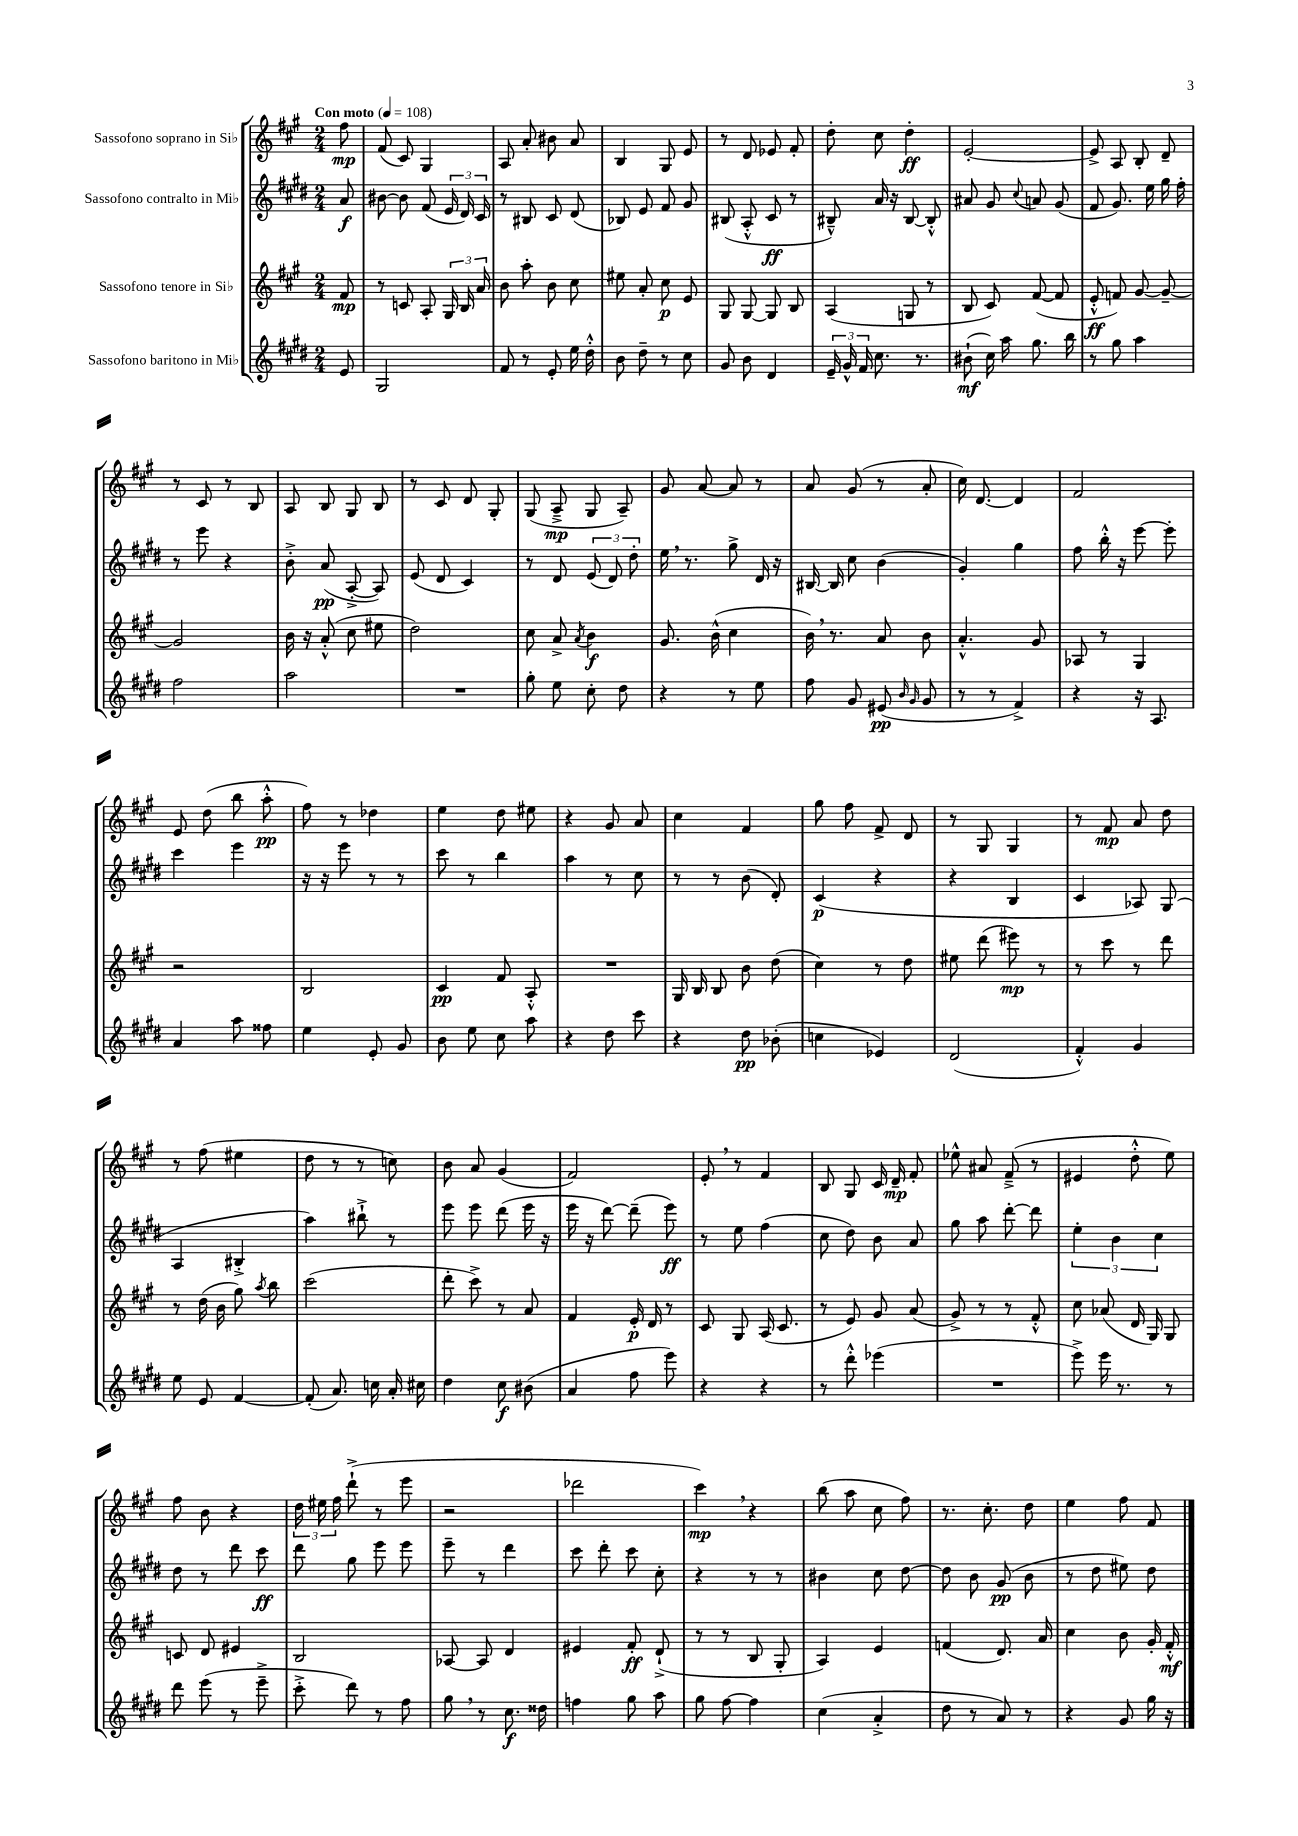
<<
\new StaffGroup <<
\new Staff = "s0" \with { instrumentName = "Sassofono soprano in Sib" } {
    \clef treble \key a \major \numericTimeSignature \time 2/4 \partial 8 \tempo "Con moto" 4 = 108
    \autoBeamOff fis''8\mp |
    fis'8( cis'8) gis4 |
    a8 a'8-. bis'8 a'8 |
    b4 gis8 e'8 |
    r8 d'8 ees'8 fis'8-. |
    d''8-. cis''8 d''4-.\ff |
    e'2~-. |
    e'8-> a8 b8-. d'8-- |
    r8 cis'8 r8 b8 |
    a8 b8 gis8 b8 |
    r8 cis'8 d'8 gis8-. |
    gis8( a8--->\mp gis8 a8--) |
    gis'8 a'8~ a'8 r8 |
    a'8 gis'8( r8 a'8-. |
    cis''16) d'8.~ d'4 |
    fis'2 |
    e'8 d''8( b''8 a''8-.-^\pp |
    fis''8) r8 des''4 |
    e''4 d''8 eis''8 |
    r4 gis'8 a'8 |
    cis''4 fis'4 |
    gis''8 fis''8 fis'8-> d'8 |
    r8 gis8 gis4 |
    r8 fis'8\mp a'8 d''8 |
    r8 fis''8( eis''4 |
    d''8 r8 r8 c''8) |
    b'8 a'8 gis'4( |
    fis'2) |
    e'8-. \breathe r8 fis'4 |
    b8 gis8 cis'16 d'16--\mp fis'8-. |
    ees''8-^ ais'8 fis'8--->( r8 |
    eis'4 d''8-.-^ e''8) |
    fis''8 b'8 r4 |
    \tuplet 3/2 { d''16 eis''16 fis''16 } d'''8-!->( r8 e'''8 |
    r2 |
    des'''2 |
    cis'''4\mp) \breathe r4 |
    b''8( a''8 cis''8 fis''8) |
    r8. cis''8.-. d''8 |
    e''4 fis''8 fis'8 \bar "|." |
}
\new Staff = "s1" \with { instrumentName = "Sassofono contralto in Mib" } {
    \clef treble \key e \major \numericTimeSignature \time 2/4 \partial 8
    \autoBeamOff a'8\f |
    bis'8~ bis'8 fis'8( \tuplet 3/2 { e'16 dis'16) cis'16 } |
    r8 bis8 cis'8 dis'8( |
    bes8) e'8 fis'8 gis'8 |
    bis8( a8-.-^ cis'8\ff r8 |
    bis8---^) a'16 r16 bis8~ bis8-.-^ |
    ais'8 gis'8 \appoggiatura { cis''8 } a'8 gis'8( |
    fis'8 gis'8.) e''16 gis''16 fis''16-. |
    r8 e'''8 r4 |
    b'8-.-> a'8\pp( a8~-.-> a8) |
    e'8( dis'8 cis'4) |
    r8 dis'8 \tuplet 3/2 { e'8( dis'8) dis''8-. } |
    e''16 \breathe r8. gis''8-> dis'16 r16 |
    bis16~ bis16 cis''8 b'4( |
    gis'4-.) gis''4 |
    fis''8 b''16-.-^ r16 e'''8~ e'''8-. |
    cis'''4 e'''4 |
    r16 r16 e'''8 r8 r8 |
    cis'''8 r8 b''4 |
    a''4 r8 cis''8 |
    r8 r8 b'8( dis'8-.) |
    cis'4\p( r4 |
    r4 b4 |
    cis'4 aes8) gis8( |
    a4 bis4-.-> |
    a''4) bis''8-!-> r8 |
    e'''8 e'''8 dis'''8( e'''16 r16 |
    e'''16 r16 dis'''8~) dis'''8--( e'''8\ff) |
    r8 e''8 fis''4( |
    cis''8 dis''8) b'8 a'8 |
    gis''8 a''8 dis'''8~-. dis'''8 |
    \tuplet 3/2 { e''4-. b'4 cis''4 } |
    dis''8 r8 dis'''8 cis'''8\ff |
    dis'''8 gis''8 e'''8 e'''8 |
    e'''8-- r8 dis'''4 |
    cis'''8 dis'''8-. cis'''8 cis''8-. |
    r4 r8 r8 |
    bis'4 cis''8 dis''8~ |
    dis''8 b'8 gis'8\pp( b'8 |
    r8 dis''8 eis''8) dis''8 \bar "|." |
}
\new Staff = "s2" \with { instrumentName = "Sassofono tenore in Sib" } {
    \clef treble \key a \major \numericTimeSignature \time 2/4 \partial 8
    \autoBeamOff fis'8\mp |
    r8 c'8 a8-. \tuplet 3/2 { gis16 b16 a'16 } |
    b'8 a''8-. b'8 cis''8 |
    eis''8 a'8-. cis''8\p e'8 |
    gis8 gis8~ gis8 b8 |
    a4( g8 r8 |
    b8 cis'8) fis'8~( fis'8 |
    e'8-.-^\ff f'8) gis'8~ gis'8~-- |
    gis'2 |
    b'16 r16 a'8-.-^( cis''8 eis''8 |
    d''2) |
    cis''8 a'8-> \acciaccatura { a'8 } b'4\f |
    gis'8. b'16-^( cis''4 |
    b'16) \breathe r8. a'8 b'8 |
    a'4.-.-^ gis'8 |
    aes8 r8 gis4 |
    r2 |
    b2 |
    cis'4\pp fis'8 a8-.-^ |
    R2 |
    gis16 b16 b8 b'8 d''8( |
    cis''4) r8 d''8 |
    eis''8 d'''8( eis'''8\mp) r8 |
    r8 cis'''8 r8 d'''8 |
    r8 d''16( b'16 gis''8) \acciaccatura { a''8 } b''8 |
    cis'''2( |
    d'''8-. cis'''8->) r8 a'8 |
    fis'4 e'16-.\p d'16 r8 |
    cis'8 gis8 a16( cis'8. |
    r8 e'8) gis'8 a'8( |
    gis'8->) r8 r8 fis'8-.-^ |
    cis''8 aes'8( d'16 gis16) gis8 |
    c'8 d'8 eis'4 |
    b2 |
    aes8~ aes8 d'4 |
    eis'4 fis'8-.\ff d'8-!->( |
    r8 r8 b8 gis8-. |
    a4) e'4 |
    f'4( d'8.) a'16 |
    cis''4 b'8 gis'16-. fis'16-.-^\mf \bar "|." |
}
\new Staff = "s3" \with { instrumentName = "Sassofono baritono in Mib" } {
    \clef treble \key e \major \numericTimeSignature \time 2/4 \partial 8
    \autoBeamOff e'8 |
    gis2 |
    fis'8 r8 e'8-. e''16 dis''16-.-^ |
    b'8 dis''8-- r8 cis''8 |
    gis'8 b'8 dis'4 |
    \tuplet 3/2 { e'16-- gis'16-^ fis'16 } cis''8. r8. |
    bis'8-!\mf( cis''16) a''16 gis''8. b''16 |
    r8 gis''8 a''4 |
    fis''2 |
    a''2 |
    R2 |
    gis''8-. e''8 cis''8-. dis''8 |
    r4 r8 e''8 |
    fis''8 gis'8 eis'8\pp( \grace { b'16 gis'16 } gis'8 |
    r8 r8 fis'4->) |
    r4 r16 a8. |
    a'4 a''8 fisis''8 |
    e''4 e'8-. gis'8 |
    b'8 e''8 cis''8 a''8 |
    r4 dis''8 cis'''8 |
    r4 dis''8\pp bes'8-.( |
    c''4 ees'4) |
    dis'2( |
    fis'4-.-^) gis'4 |
    e''8 e'8 fis'4~ |
    fis'8-.( a'8.) c''16 a'16-. cis''16 |
    dis''4 cis''8\f bis'8( |
    a'4 fis''8 e'''8) |
    r4 r4 |
    r8 dis'''8-.-^ ees'''4( |
    R2 |
    e'''8->) e'''16 r8. r8 |
    dis'''8 e'''8( r8 e'''8---> |
    cis'''8-.-> dis'''8) r8 fis''8 |
    gis''8 \breathe r8 cis''8.\f disis''16 |
    f''4 gis''8 a''8 |
    gis''8 fis''8~ fis''4 |
    cis''4( a'4-.-> |
    dis''8 r8 a'8) r8 |
    r4 gis'8 gis''16 r16 \bar "|." |
}
>>
>>
\layout { \context { \Score \remove "Bar_number_engraver" } }
